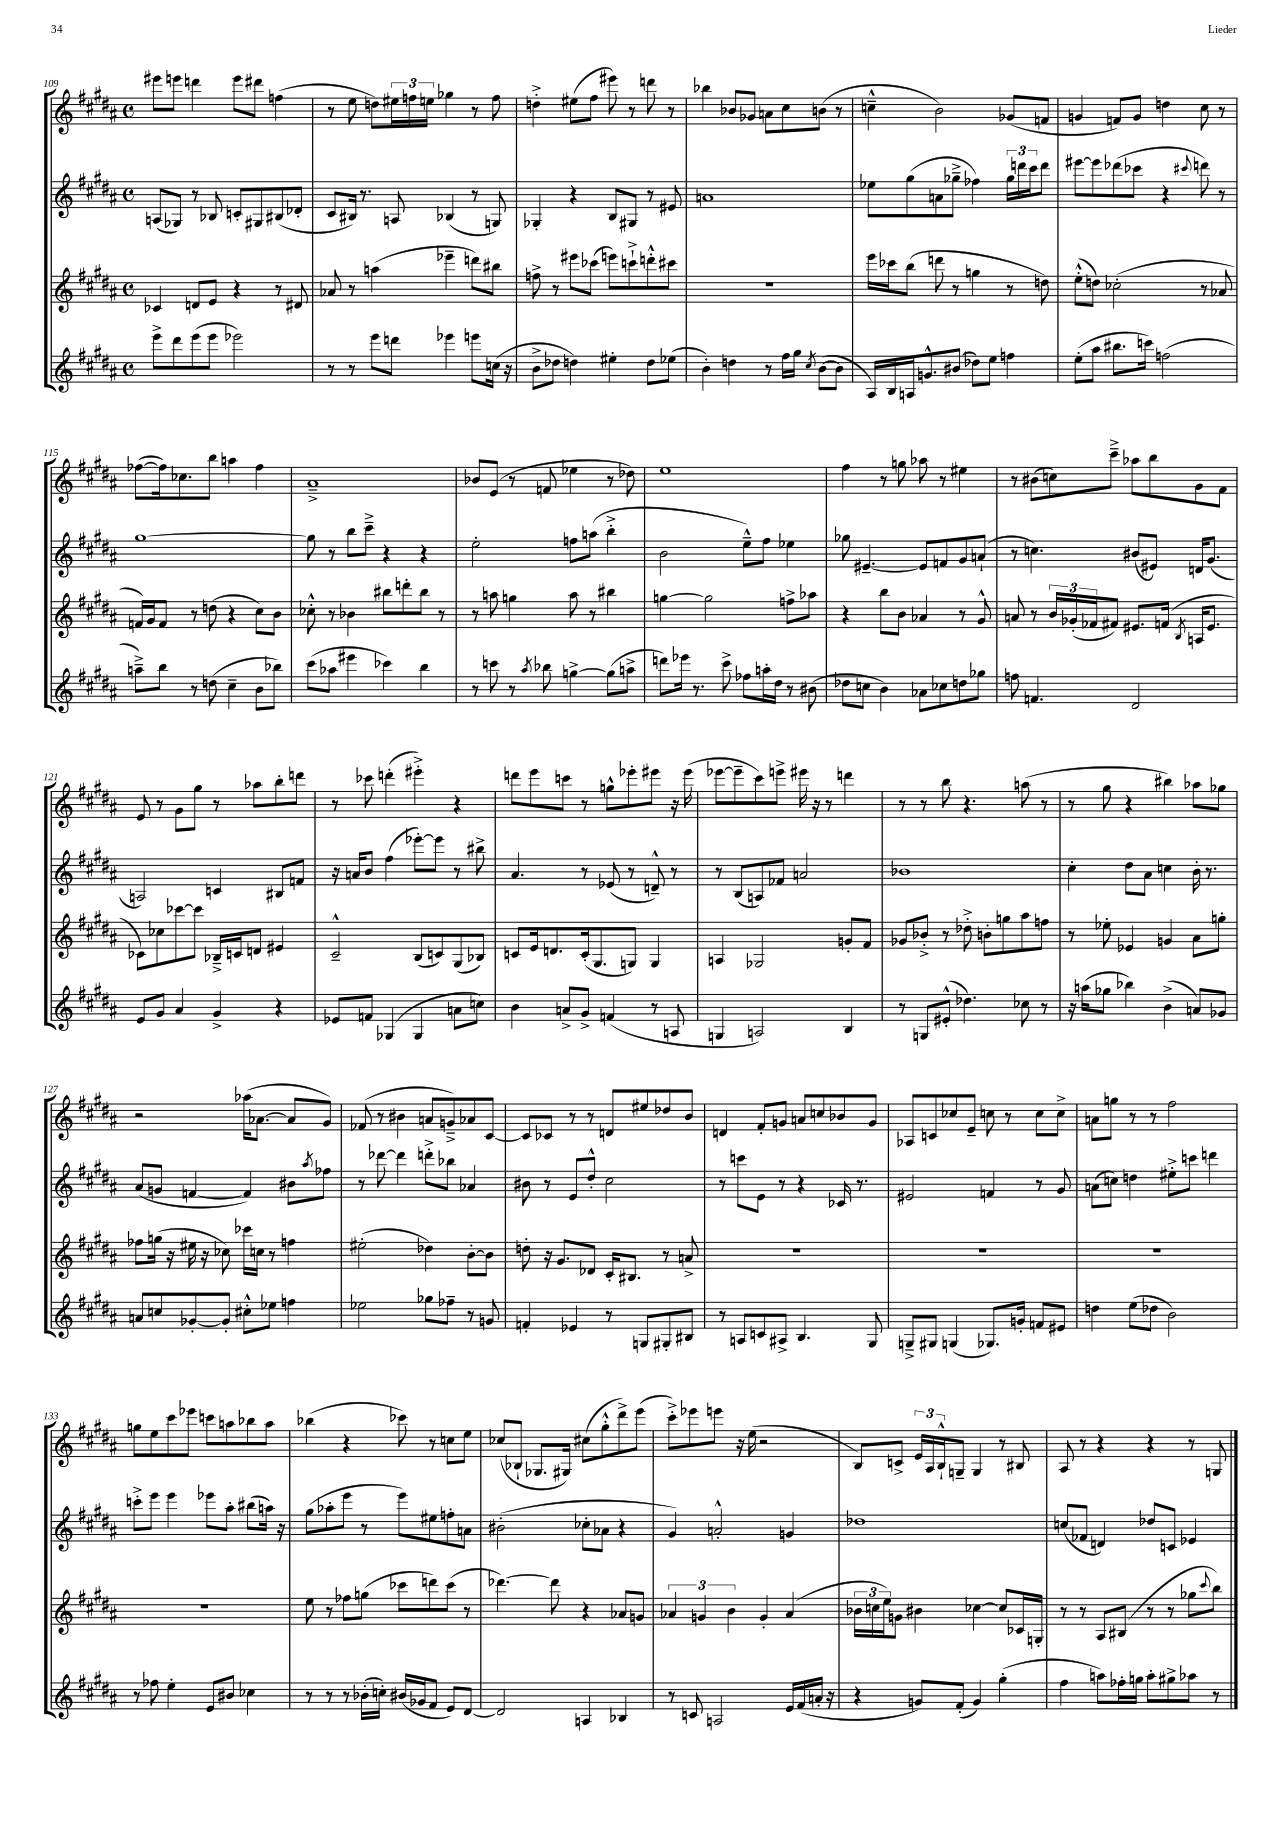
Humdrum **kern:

**kern	**kern	**kern	**kern
*part4	*part3	*part2	*part1
*staff4	*staff3	*staff2	*staff1
*clefG2	*clefG2	*clefG2	*clefG2
*k[f#c#g#d#a#]	*k[f#c#g#d#a#]	*k[f#c#g#d#a#]	*k[f#c#g#d#a#]
*M4/4	*M4/4	*M4/4	*M4/4
*met(c)	*met(c)	*met(c)	*met(c)
=109	=109	=109	=109
8eee^\L	4c-X/	(8An/L	8eee#X\L
8ddd#\	.	8G-X/J)	8eeen\J
(8eee\	8dn/L	8r	4dddn\
8eee\J	8e/J	8B-X/	.
2eee-X\)	4r	8cn'/L	8eee\L
.	.	8G#X/	8ddd#X\J
.	8r	(8B#X/	(4ffn\
.	8d#X/	8d-X'/J	.
=110	=110	=110	=110
8r	8a-X/	8c#/L	8r
8r	8r	16B#X/Jk)	8ee\
.	.	8.r	.
8eee\L	(4aan\	.	8ddn\L)
8dddn\J	.	8An/	24ee#X\L
.	.	.	24ffn\
.	.	.	24een\JJ
4eee-X\	4eee-X~\	(4B-X/	4gg-X\
8eeen\L	8dddn\L)	8r	8r
(16ccn\Jk	8bb#X\J	8Gn/)	8ff\
16r	.	.	.
=111	=111	=111	=111
8b^\L	8ffn^\	4G-X'/	4ddn'^\
8dd-X\J	8r	.	.
4ddn\)	8eee#X\L	4r	(8ee#X\L
.	(8ccc-X\J	.	8ff#\J
4ee#X'\	8eeen\L)	8B/L	8eee#X\)
.	8cccn`^\	8G#X/J	8r
8dd\L	8dddn'^^\	8r	8dddn\
(8ee-X\J	8ccc#X\J	8e#X/	8r
=112	=112	=112	=112
4b'\)	1r	1an	4bb-X\
4ddn\	.	.	8b-X/L
.	.	.	8g-X/J
8r	.	.	8an\L
16ff#\LL	.	.	8cc#\
16gg#\JJ	.	.	.
8qcc#/	.	.	.
([8b\L	.	.	(8bn\J
8b\J]	.	.	8r
=113	=113	=113	=113
16A#/LL)	16eee\LL	8ee-X\L	4ccn~^^\
16B/	16ccc-X\J	.	.
16An/J	(8bb\J	(8gg#\	.
8.gn^^/	.	.	.
.	8dddn\	8an\	2b\)
(8b#X/J	8r	8gg-X~^\J	.
8dd-X\L)	4ggn\	4ff-X\)	.
8ee\J	.	.	.
4ffn\	8r	24gg-\LL	(8g-X/L
.	.	24dddn\	.
.	.	24ccc#\J	.
.	8ddn\)	8ddd\J	8fn/J
=114	=114	=114	=114
(8ee'\L	(8ee'^^\L	[8eee#X\L	4gn/
8aa#\J	8ddn\J)	8eee#\]	.
8.bb#X\L	(2cc-X'\	(8ddd-X\	8fn/L)
.	.	8ccc-X\J	8g/J
16cccn\Jk)	.	.	.
(2ffn\	.	4r	4ddn\
.	.	8qqccc#X/	.
.	8r	8dddn\)	8cc#\
.	8a-X/	8r	8r
!!LO:LB:g=z
=115	=115	=115	=115
8aan~^\L)	16fn/LL)	[1gg#	([8ff-X\L
.	16g#/J	.	.
8bb\J	8f/J	.	16ff-\k])
.	.	.	8.cc-X\
8r	8r	.	.
(8ddn\	(8ddn\	.	8bb\J
4cc#~\	4r	.	4aan\
8b\L	8cc#\L)	.	4ff-\
8bb-X\J)	8b\J	.	.
=116	=116	=116	=116
(8ccc#\L	8cc-X'^^\	8gg#\]	1a#~^
8aa-X\J	8r	8r	.
4eee#X\	4b-X\	8bb\L	.
.	.	8ccc#~^\J	.
4ccc-X\)	8bb#X\L	4r	.
.	8dddn'\	.	.
4bb\	8bb#\J	4r	.
.	8r	.	.
=117	=117	=117	=117
8r	8r	2ee'\	8b-X/L
8cccn\	8aan\	.	(8e/J
8r	4ggn\	.	8r
8qaa#/	.	.	.
8bb-X\	.	.	8fn/
[4ggn^\	8aa\	8ffn\L	4ee-X\
.	8r	(8aan\J	.
(8gg\L]	4bb#X\	4bb'^\	8r
8aan^\J	.	.	8dd-X\)
=118	=118	=118	=118
8dddn\L)	[4ggn\	2b\	1ee
16eee-X\Jk	.	.	.
8.r	.	.	.
.	2gg\]	.	.
8ccc#^\	.	.	.
8ff-X\L	.	8ee~^^\L)	.
16aan'\L	.	8ff#\J	.
16dd#\JJ	.	.	.
8r	8ffn^\L	4ee-X\	.
(8b#X\	8aa-X\J	.	.
=119	=119	=119	=119
8dd-X\L	4r	8gg-X\	4ff#\
8ccn\J	.	[4.e#X~/	.
4b\)	8bb\L	.	8r
.	8b\J	.	8ggn\
8a-X\L	4a-X/	8e#/L]	8aa-X\
8cc-X\	.	8fn/	8r
8ddn\	8r	8g#/	4ee#X\
8gg-X\J	8g#^^/	(8an`/J	.
=120	=120	=120	=120
8ffn\	8an/	8r	8r
4.fn/	8r	4.ccn\)	(8b#X\L
.	24b/LL	.	8ccn\)
.	(24g-X'/	.	.
.	24f-X/J	.	.
.	8f#X/J)	.	8ccc#~^\J
2d#/	8.e#X/L	(8b#X/L	8aa-X\L
.	.	8e#X/J)	8bb\
.	(16fn/Jk	.	.
.	8qB/	.	.
.	16An/KL	16dn/KL	8g#\
.	8.e#/J	(8.g#/J	.
.	.	.	8f#\J
!!LO:LB:g=z
=121	=121	=121	=121
8e/L	8c-X\L)	2An/)	8e/
8g#/J	8cc-X\	.	8r
4a#/	[8ccc-X\	.	8g#\L
.	8ccc-\J]	.	8gg#\J
4g#^/	16B-X~^/LL	4cn/	8r
.	16cn/J	.	.
.	8dn/J	.	8aa-X\L
4r	4e#X/	8B#X/L	8bb'\
.	.	8fn/J	8dddn\J
=122	=122	=122	=122
8e-X/L	2c#~^^/	16r	8r
.	.	16an/KL	.
8fn/J	.	8b/J	8ccc-X\
(4G-X/	.	(4ff#\	(4dddn'\
4G-/	(8B/L	[8eee-X'\L)	4eee#X'^\)
.	8cn/)	8eee-\J]	.
8an\L	(8G#/	8r	4r
8ccn\J)	8B-X/J)	8bb#X^\	.
=123	=123	=123	=123
4b\	8cn/L	4.a#/	8dddn\L
.	16e/k	.	8eee\
.	8.dn/	.	.
8an^/L	.	.	8cccn\J
8g#^/J	(16c'/k	8r	8r
.	8.G#/	.	.
(4fn/	.	(8e-X/	8ggn^^\L
.	8Gn/J)	8r	8eee-X'\
8r	4G/	8dn~^^/)	8eee#X\J
8An/	.	8r	16r
.	.	.	(16eee#\
=124	=124	=124	=124
4Gn/	4An/	8r	[8eee-X\L
.	.	(8B/L	8eee-~\]
2An/)	2G-X/	8An/)	8ccc#\)
.	.	8f-X/J	8eeen^\J
.	.	2an/	16eee#X\
.	.	.	16r
.	.	.	8r
4B/	8gn'/L	.	4dddn\
.	8f#/J	.	.
=125	=125	=125	=125
8r	8g-X/L	1b-X	8r
8Gn/L	8b-X'^/J	.	8r
(8e#X'^^/J	8r	.	8bb\
4.dd-X\)	8dd-X'^\	.	4.r
.	8bn'\L	.	.
.	8ggn\	.	.
8cc-X\	8aa#\	.	(8aan\
8r	8ffn\J	.	8r
=126	=126	=126	=126
16r	8r	4cc#'\	8r
(16aan\KL	.	.	.
8gg-X\J	8ee-X'\	.	8gg#\
4bb-X\)	4e-X/	8dd#\L	4r
.	.	8a#\J	.
(4b^\	4gn/	4ccn\	4bb#X\)
8an/L)	8a#\L	16b'\	8aa-X\L
.	.	8.r	.
8g-X/J	8ggn'\J	.	8gg-X\J
!!LO:LB:g=z
=127	=127	=127	=127
8an/L	8ff-X\L	(8a#/L	2r
8ccn/	(16ggn\Jk	8gn/J	.
.	16r	.	.
[8g-X'/	16ee#X\	[4fn/	.
.	16r	.	.
8g-'/J]	8cc-X\)	.	.
8cc#X'^^\L	16ccc-X\LL	4f/])	(16aa-X\KL
.	16ccn\JJ	.	[8.a-X\J
8ee-X\J	8r	.	.
4ffn\	4ffn\	8b#X\L	8a-/L]
.	.	8qaa#/	.
.	.	8ff-X\J	8g#/J)
=128	=128	=128	=128
2ee-X\	(2ee#X'\	8r	(8f-X/
.	.	[8ddd-X\	8r
.	.	4ddd-\]	4b#X\
8gg-X\L	4dd-X\)	8dddn'^\L	8an/L
8ff-X~\J	.	8bb-X\J	8gn~^/)
8r	[8b'\L	4a-X/	8a-X/
8gn/	8b\J]	.	[8c#/J
=129	=129	=129	=129
4fn'/	8ddn'\	8b#X\	8c#/L]
.	16r	8r	8c-X/J
.	8.g#/L	.	.
4e-X/	.	8e/L	8r
.	8d-X/J	8dd#'^^/J	8r
8r	16c#'/KL	2cc#\	8dn/L
.	8.B#X/J	.	.
8Gn/L	.	.	8ee#X/
8G#X'/	8r	.	8dd-X/
8B#X/J	8an^/	.	8b/J
=130	=130	=130	=130
8r	1r	8r	4dn/
8An/L	.	8cccn\L	.
8cn/	.	8e\J	8f#'/L
8A#X^/J	.	8r	8gn/J
4.B/	.	4r	8an/L
.	.	.	8ccn/
.	.	16c-X/	8b-X/
.	.	8.r	.
8G#/	.	.	8g/J
=131	=131	=131	=131
8Gn~^/L	1r	2e#X/	8A-X/L
8G#X/J	.	.	8cn/
(4Gn/	.	.	8cc-X/
.	.	.	8e~/J
8.G-X/L)	.	4fn/	8ccn\
.	.	.	8r
16gn'/Jk	.	.	.
8fn/L	.	8r	8cc\L
8e#X/J	.	8g#/	8cc^\J
=132	=132	=132	=132
4ddn\	1r	(8an\L	8an\L
.	.	8ccn\J)	8ggn\J
(8ee\L	.	4ddn\	8r
8dd-X\J	.	.	8r
2b\)	.	8ee#X'^\L	2ff#\
.	.	8cccn\J	.
.	.	4dddn\	.
!!LO:LB:g=z
=133	=133	=133	=133
8r	1r	8cccn'^\L	8ggn\L
8ff-X\	.	8eee\J	8ee\
4ee'\	.	4eee\	8ccc#\
.	.	.	8eee-X\J
8e/L	.	8eee-X\L	8cccn\L
8b#X/J	.	8aa#'\J	8aan\
4cc-X\	.	(8bb#X\L	8bb-X\
.	.	16aan\Jk)	8aa\J
.	.	16r	.
=134	=134	=134	=134
8r	8ee\	(8gg#\L	(4bb-X\
8r	8r	8aa-X'\	.
8r	8ff-X\L	8eee\J	4r
(16b-X'\LL	(8ggn\J	8r	.
16ccn'\JJ)	.	.	.
(16b#X/LL	8ccc-X\L	8eee\L)	8ccc-X\)
16g-X/J	.	.	.
8f#/J	8dddn\)	8ee#X\	8r
8e/L)	(8ccc-\J	8ffn'\	8ccn\L
[8d#/J	8r	8an\J	8ee\J
=135	=135	=135	=135
2d#/]	[4.ddd-X\)	(2b#X'\	(8cc-X/L
.	.	.	8B-X`/J
.	.	.	8.G-X/L
.	8ddd-\]	.	.
.	.	.	16G#X/Jk)
4An/	4r	8cc-X'\L	(8cc#X\L
.	.	8a-X\J	8gg#'^^\
4B-X/	8a-X/L	4r	8ddd#^\)
.	8gn/J	.	(8eee\J
=136	=136	=136	=136
8r	6a-X/	4g#/)	8ccc#'^\L)
8cn/	.	.	8eee-X\
.	6gn/	.	.
2An/	.	2an'^^/	8eeen\J
.	6b\	.	.
.	.	.	16r
.	.	.	(16ee\
.	4g'/	.	2r
16e/LL	(4a-/	4gn/	.
(16f#/	.	.	.
16an'/JJ	.	.	.
16r	.	.	.
=137	=137	=137	=137
4r	24b-X\LL	1dd-X	8B/L)
.	24ccn\	.	.
.	24ee\J)	.	.
.	8gn\J	.	8cn^/J
8gn/L)	4b#X\	.	24e/LL
.	.	.	24A#/
.	.	.	24B`^^/J
(8f#'/J	.	.	8Gn~/J
4g/)	[4cc-X\	.	4G/
(4gg#'\	8cc-/L]	.	8r
.	16c-X/L	.	8B#X/
.	16Gn'/JJ	.	.
=138	=138	=138	=138
4ff#\	8r	(8ccn/L	8A#/
.	8r	8f-X/J	8r
8aan\L)	8A#/L	4dn/)	4r
16ff-X'\L	(8B#X/J	.	.
16ggn\JJ	.	.	.
8aa'\L	8r	8dd-X/L	4r
8gg#X^\	8r	8cn/J	.
8aa-X\J	8gg-X\L	4e-X/	8r
.	8qqccc#/	.	.
8r	8bb\J)	.	8Gn/
==	==	==	==
*-	*-	*-	*-
